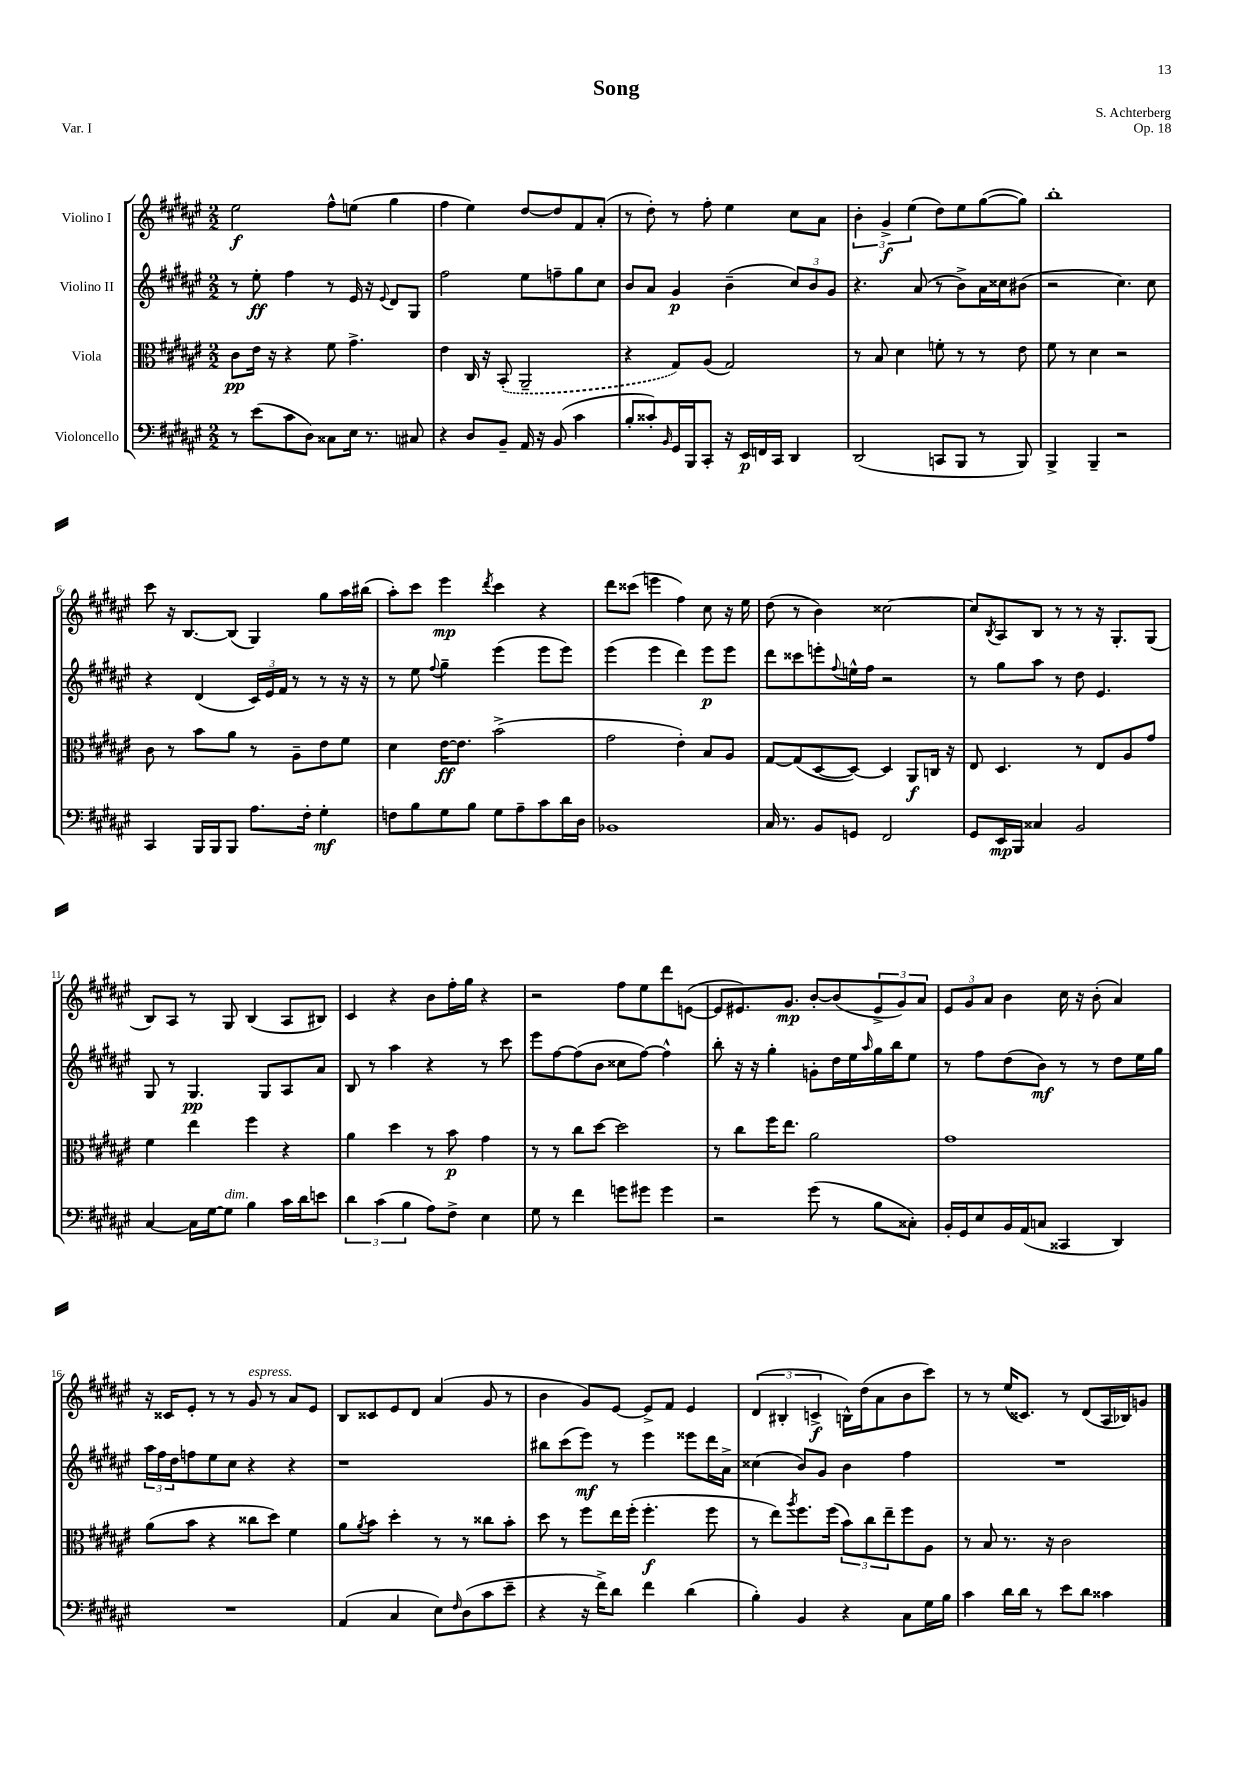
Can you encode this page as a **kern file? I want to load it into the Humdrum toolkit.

**kern	**kern	**kern	**kern
*staff4	*staff3	*staff2	*staff1
*clefF4	*clefC3	*clefG2	*clefG2
*k[f#c#g#d#a#e#]	*k[f#c#g#d#a#e#]	*k[f#c#g#d#a#e#]	*k[f#c#g#d#a#e#]
*M2/2	*M2/2	*M2/2	*M2/2
8r	8c#	8r	2ee#
(8e#	16e#	8ee#'	.
.	16r	.	.
8c#	4r	4ff#	.
8D#)	.	.	.
8C##	8f#	8r	8ff#^^
16E#	4.g#^	16e#	(8ee
8.r	.	16r	.
.	.	8qqe#	.
.	.	8d#	4gg#
8C#	.	8G#	.
=	=	=	=
4r	4e#	2ff#	4ff#
8D#	16C#	.	4ee#)
.	16r	.	.
8BB~	(8BB'	.	.
16AA#	2AA#~	8ee#	[8dd#
16r	.	.	.
(8BB	.	8ff~	8dd#]
4c#	.	8gg#	8f#
.	.	8cc#	(8a#'
=	=	=	=
8B'	4r	8b	8r
8c##')	.	8a#	8dd#')
16qqBB	.	.	.
16GG#	8G#)	4g#	8r
16BBB	.	.	.
8CC#'	(8A#	.	8ff#'
16r	2G#)	(4b~	4ee#
16EE#	.	.	.
16FF	.	.	.
16CC#	.	.	.
4DD#	.	12cc#)	8cc#
.	.	12b	.
.	.	.	8a#
.	.	12g#	.
=	=	=	=
(2DD#	8r	4.r	6b'
.	8B	.	.
.	.	.	6g#^
.	4d#	.	.
.	.	.	(6ee#
.	.	(8a#	.
8CC	8f'	8r	8dd#)
8BBB	8r	8b^)	8ee#
8r	8r	16a#	([8gg#
.	.	16cc##	.
8BBB)	8e#	(8b#	8gg#])
=	=	=	=
4BBB^	8f#	2r	1bb'
.	8r	.	.
4BBB~	4d#	.	.
2r	2r	4.cc#)	.
.	.	8cc#	.
=	=	=	=
4CC#	8c#	4r	8ccc#
.	8r	.	16r
.	.	.	[8.B
16BBB	8b	(4d#	.
16BBB	.	.	.
8BBB	8a#	.	(8B]
8.A#	8r	24c#)	4G#)
.	.	24e#	.
.	.	24f#	.
.	8A#~	8r	.
16F#'	.	.	.
4G#'	8e#	8r	8gg#
.	8f#	16r	16aa#
.	.	16r	(16bb#
=	=	=	=
8F	4d#	8r	8aa#')
8B	.	8ee#	8ccc#
.	.	8qqff#	.
8G#	[16e#	4gg#~	4eee#
.	8.e#]	.	.
8B	.	.	.
.	.	.	8qddd#
8G#	(2b^	(4eee#	4ccc#
8A#~	.	.	.
8c#	.	8eee#	4r
16d#	.	8eee#)	.
16D#	.	.	.
=	=	=	=
1BB-	2g#	(4eee#	8ddd#
.	.	.	(8ccc##
.	.	4eee#	4eee
.	4e#')	4ddd#)	4ff#)
.	8B	8eee#	8cc#
.	8A#	8eee#	16r
.	.	.	16ee#
=	=	=	=
16C#	[8G#	8ddd#	(8dd#
8.r	.	.	.
.	(8G#]	8ccc##	8r
8BB	[8D#	8eee'	4b)
.	.	8qqff#	.
8GG	8D#_)	16ee^^	.
.	.	16ff#	.
2FF#	4D#]	2r	[2cc##
.	8AA#	.	.
.	16C	.	.
.	16r	.	.
=	=	=	=
8GG#	8E#	8r	8cc##]
.	.	.	8qB
16EE#	4.D#	8gg#	8A#
16BBB	.	.	.
4C##	.	8aa#	8B
.	.	8r	8r
2BB	8r	8dd#	8r
.	8E#	4.e#	16r
.	.	.	8.G#'
.	8A#	.	.
.	8g#	.	(8G#
=	=	=	=
[4C#	4f#	8G#	8B)
.	.	8r	8A#
16C#]	4ee#	4.G#	8r
[16G#	.	.	.
8G#]	.	.	8G#
4B	4ff#	.	(4B
.	.	8G#	.
16c#	4r	8A#	8A#
16d#	.	.	.
8e	.	8a#	8B#)
=	=	=	=
6d#	4a#	8B	4c#
.	.	8r	.
(6c#	.	.	.
.	4dd#	4aa#	4r
6B	.	.	.
8A#)	8r	4r	8b
8F#^	8b	.	16ff#'
.	.	.	16gg#
4E#	4g#	8r	4r
.	.	8ccc#	.
=	=	=	=
8G#	8r	8eee#	2r
8r	8r	[8ff#	.
4f#	8cc#	(8ff#]	.
.	[8dd#	8b	.
8g	2dd#]	8cc##	8ff#
8g#	.	[8ff#)	8ee#
4g#	.	4ff#^^]	8ddd#
.	.	.	([8e
=	=	=	=
2r	8r	8bb'	8e]
.	8cc#	16r	8.e#)
.	.	16r	.
.	16ff#	4gg#'	.
.	8.ee#	.	8.g#
(8g#	2a#	8g'	[8b'
8r	.	16dd#	(8b]
.	.	16ee#	.
.	.	16qqaa#	.
8B	.	16gg#	12e#^
.	.	16bb	.
.	.	.	12g#)
8C##')	.	8ee#	.
.	.	.	12a#
=	=	=	=
16BB'	1g#	8r	12e#
16GG#	.	.	.
.	.	.	12g#
8E#	.	8ff#	.
.	.	.	12a#
16BB	.	(8dd#	4b
(16AA#	.	.	.
8C	.	8b)	.
4CC##	.	8r	16cc#
.	.	.	16r
.	.	8r	(8b'
4DD#)	.	8dd#	4a#)
.	.	16ee#	.
.	.	16gg#	.
=	=	=	=
1r	(8a#	24aa#	16r
.	.	24ff#	.
.	.	.	16c##
.	.	24dd#	.
.	8b	8ff	8e#'
.	4r	8ee#	8r
.	.	8cc#	8r
.	8cc##	4r	8g#
.	8dd#)	.	8r
.	4f#	4r	8a#
.	.	.	8e#
=	=	=	=
(4AA#	8a#	1r	8B
.	8qa#	.	.
.	8b	.	8c##
4C#	4dd#'	.	8e#
.	.	.	8d#
8E#)	8r	.	(4a#
16qqF#	.	.	.
(8D#	8r	.	.
8c#	8cc##	.	8g#
8e#~	8b'	.	8r
=	=	=	=
4r	8dd#	8bb#	4b
.	8r	(8ccc#	.
16r	8ff#	8eee#)	8g#)
16f#^)	.	.	.
8d#	16ee#	8r	[8e#
.	(16ff#'	.	.
4f#	4.ff#'	4eee#	8e#^]
.	.	.	8f#
(4d#	.	8eee##	4e#
.	8ff#	16ddd#	.
.	.	16a#^	.
=	=	=	=
4B')	8r	(4cc##	(6d#
.	8ee#)	.	.
.	.	.	6B#'
.	8qaa#	.	.
4BB	8.ff#	8b)	.
.	.	.	6c^
.	.	8g#	.
.	(16ff#	.	.
4r	12b)	4b	16B^^)
.	.	.	(16dd#
.	12cc#	.	.
.	.	.	8a#
.	12ee#~	.	.
8C#	8ff#	4ff#	8b
16G#	8A#	.	8ccc#)
16B	.	.	.
=	=	=	=
4c#	8r	1r	8r
.	8B	.	8r
16d#	8.r	.	(16ee#
16d#	.	.	8.c##)
8r	.	.	.
.	16r	.	.
8e#	2c#	.	8r
8d#	.	.	(8d#
4c##	.	.	16A#
.	.	.	16B-)
.	.	.	8g
==	==	==	==
*-	*-	*-	*-
